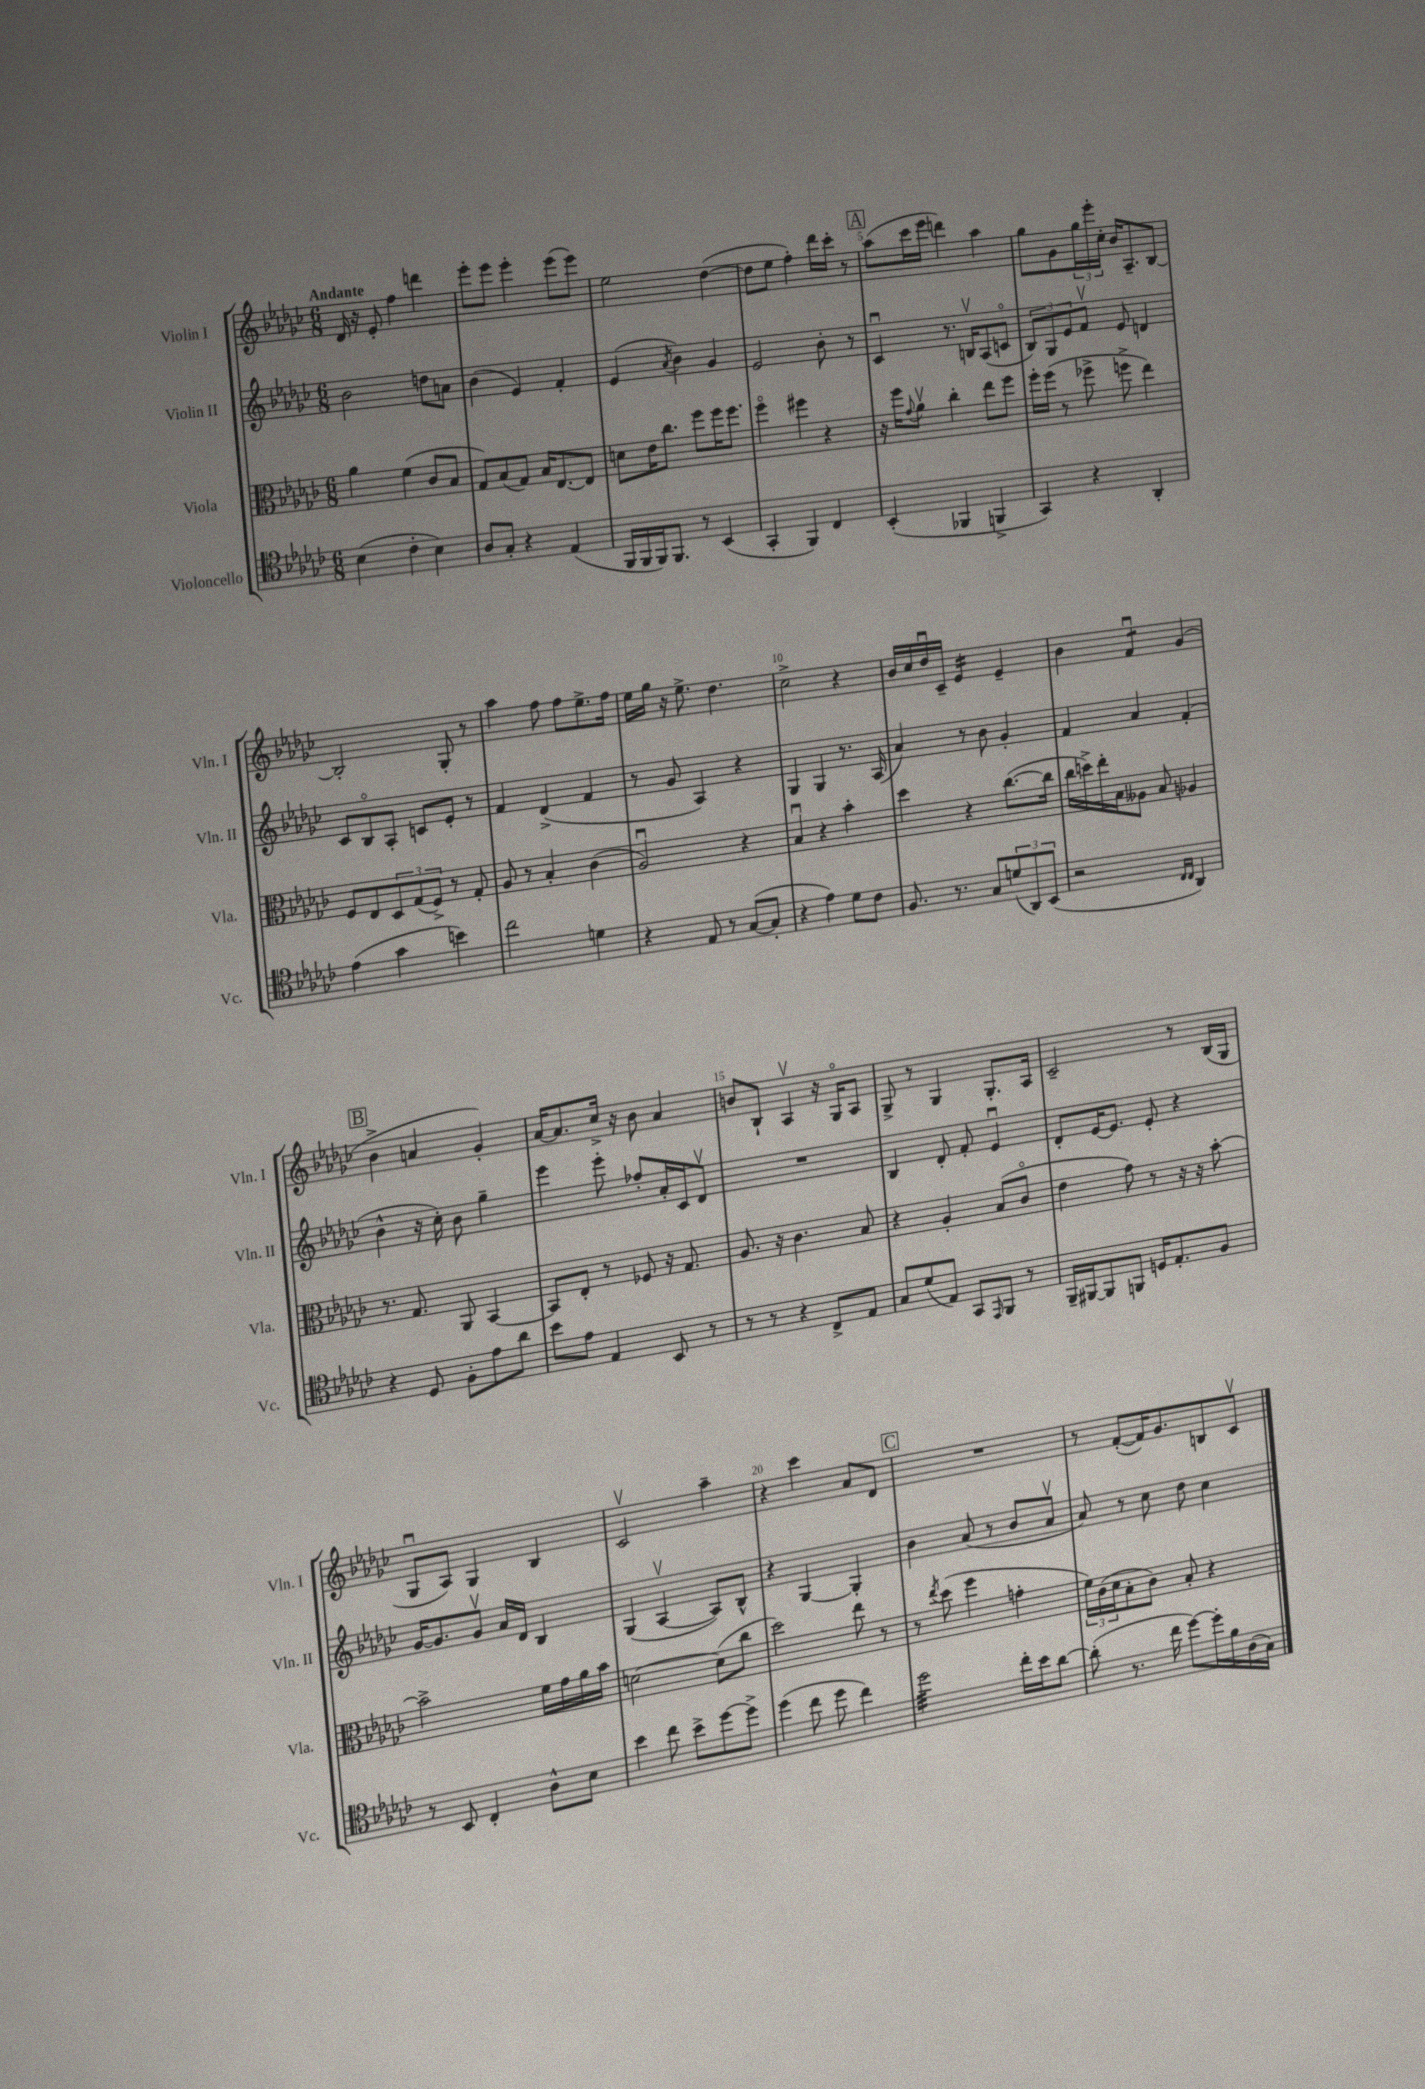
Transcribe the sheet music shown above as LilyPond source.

<<
\new StaffGroup <<
\new Staff = "s0" \with { instrumentName = "Violin I" shortInstrumentName = "Vln. I" } {
    \clef treble \key ges \major \numericTimeSignature \time 6/8 \tempo "Andante"
    des'16 r16 ees'8-. f''4 d'''4 |
    ees'''8-. ees'''8 ees'''4-. ees'''8( ees'''8) |
    ees''2 des''4~( |
    des''8 ees''8 f''4-.) des'''16 ces'''16-. r8 |
    \mark \markup { \box "A" } aes''8( ces'''16 ees'''16 d'''4) aes''4 |
    ges''8 ges'8 \tuplet 3/2 { ges''16 ees'''16-. ces''16-. } bes'16 aes8.-- bes8~ |
    bes2-. ges8-. r8 |
    aes''4 f''8 f''8 ees''8.-> f''16 |
    ees''16 ges''16 r16 ees''8.-> des''4. |
    ces''2-> r4 |
    bes'16 ces''16 des''16\downbow ces'16-- ees'4:16 ees'4-- |
    bes'4 f'4:8\downbow ges'4( |
    \mark \markup { \box "B" } bes'4-> a'4 ges'4-.) |
    aes'16~ aes'8. ces''16-> r16 bes'8 aes'4 |
    b'8 bes8-! aes4\upbow r16 ges16\flageolet aes8 |
    ges8-> r8 ges4 ges8.-. aes16 |
    ces'2-- r8 bes16( ges16 |
    ges8\downbow aes8) ges4 bes4 |
    ces'2\upbow aes''4-- |
    r4 ces'''4 aes'8 des'8 |
    \mark \markup { \box "C" } R2. |
    r8 f'8~-.( f'16) ges'8. b8 ces'8\upbow \bar "|." |
}
\new Staff = "s1" \with { instrumentName = "Violin II" shortInstrumentName = "Vln. II" } {
    \clef treble \key ges \major \numericTimeSignature \time 6/8
    bes'2 d''8 a'8 |
    bes'4( ees'4) f'4-. |
    ees'4( \acciaccatura { aes'8 } bes'4) ges'4 |
    ees'2 bes'8-. r8 |
    \mark \markup { \box "A" } ces'4\downbow r8. b16\upbow aes8( c'8\flageolet |
    \tuplet 3/2 { bes8) ges8 ees'8 } f'8\upbow ees'8 d'4 |
    ces'8 bes8\flageolet aes8-. c'8 ees'8-. r8 |
    f'4 des'4->( f'4 |
    r8 ges'8 aes4) r4 |
    ges4 ges4 r8. aes16( |
    aes'4) r8 bes'8 ges'4-. |
    f'4 aes'4 f'4-.( |
    \mark \markup { \box "B" } bes'4-^ r16 ces''16-.) bes'8 ges''4-- |
    ees'''4 ees'''8-. fes''8-. aes'16-. ces'16 des'8\upbow |
    R2. |
    bes4 des'8-. f'8-. ees'4\downbow |
    des'8-. ees'16~ ees'8. ees'8-. r4 |
    ges'16~ ges'8. ges'8\upbow aes'16 des'16 bes4 |
    ges4( aes4~\upbow aes8) bes8-^ |
    r4 ges4~ ges4-. |
    \mark \markup { \box "C" } bes'4 aes'8( r8 bes'8 aes'8\upbow |
    aes'8) r8 ces''8 des''8 ces''4 \bar "|." |
}
\new Staff = "s2" \with { instrumentName = "Viola" shortInstrumentName = "Vla." } {
    \clef alto \key ges \major \numericTimeSignature \time 6/8
    aes'4 f'4( ces'8 bes8 |
    ges8) bes8( ges8) bes16 ees8.~ ees8 |
    d'8 ees'16 ces''8. f''8 f''16 f''8. |
    f''4\flageolet fis''4 r4 |
    \mark \markup { \box "A" } r16 f''16 \appoggiatura { ges'8 } aes'8\upbow ces''4-. ees''8 f''8 |
    f''16-. f''16( r8 fes''8-> f''8-> ees''4) |
    f8 ees8 \tuplet 3/2 { des8 ges8( f8->) } r8 ges8-. |
    aes8 r8 bes4-. ces'4( |
    aes2\downbow) r4 |
    bes4\downbow r4 bes'4-. |
    des''4 r4 ces''8.~( ces''16 |
    ces''16 d''16->) ees''16-. bes16 aeses8 bes8 aes4 |
    \mark \markup { \box "B" } r8. ges8. aes,8 bes,4~ |
    bes,8 ees8-. r8 fes8 r16 ges8. |
    aes8. r16 ces'4. bes8 |
    r4 aes4-. bes8( ces'8\flageolet |
    ees'4 ges'8) r8 r16 r16 bes'8~-. |
    bes'2-> f'16 ges'16 aes'16 bes'16 |
    d'2~ d'8( ces''8 |
    des''2) ees''8 r8 |
    \mark \markup { \box "C" } r8 \acciaccatura { ees''8 } des''8( f''4 g'4-. |
    \tuplet 3/2 { f'16) ces'16( des'16 } bes8-. ces'8) bes8-. r4 \bar "|." |
}
\new Staff = "s3" \with { instrumentName = "Violoncello" shortInstrumentName = "Vc." } {
    \clef tenor \key ges \major \numericTimeSignature \time 6/8
    bes4( ces'4-. bes4) |
    aes8 ges8-. r4 ees4( |
    f,16 f,16 f,16) f,8. r8 bes,4( |
    ges,4-. f,4) ces4 |
    \mark \markup { \box "A" } bes,4-.( fes,4 f,4-> |
    ges,4) r4 aes,4-. |
    ees'4( ges'4 b'4) |
    ces''2 d'4 |
    r4 ees8 r8 ges8~( ges8-. |
    r4 ees'4) des'8 ces'8 |
    f8. r8. ges8 \tuplet 3/2 { d'8( aes,8) bes,8( } |
    r2 \grace { ces16 ces16 } aes,4) |
    \mark \markup { \box "B" } r4 des8 f8-. ees'8 aes'8 |
    bes'8 ees'8 ees4 bes,8 r8 |
    r8 r8 r4 ces8-> ees8 |
    ges8 des'8( ees8) ges,8 \grace { ees,16 } f,8 r8 |
    f,16-- fis,16~ fis,8 f,8 d16 ees8.-. f8 |
    r8 bes,8 ces4-. aes8-^ bes8 |
    bes'4 ces''8 bes'8-> des''8~ des''8-> |
    des''4( ces''8 des''8 ces''4) |
    \mark \markup { \box "C" } des''2:32 ces''16-. bes'16 aes'8~ |
    aes'8-.( r8. ces''16 des''8~) des''16-. f'16 aes16( ges16) \bar "|." |
}
>>
>>
\layout { \context { \Score \override BarNumber.break-visibility = ##(#f #t #t) barNumberVisibility = #(every-nth-bar-number-visible 5) } }
